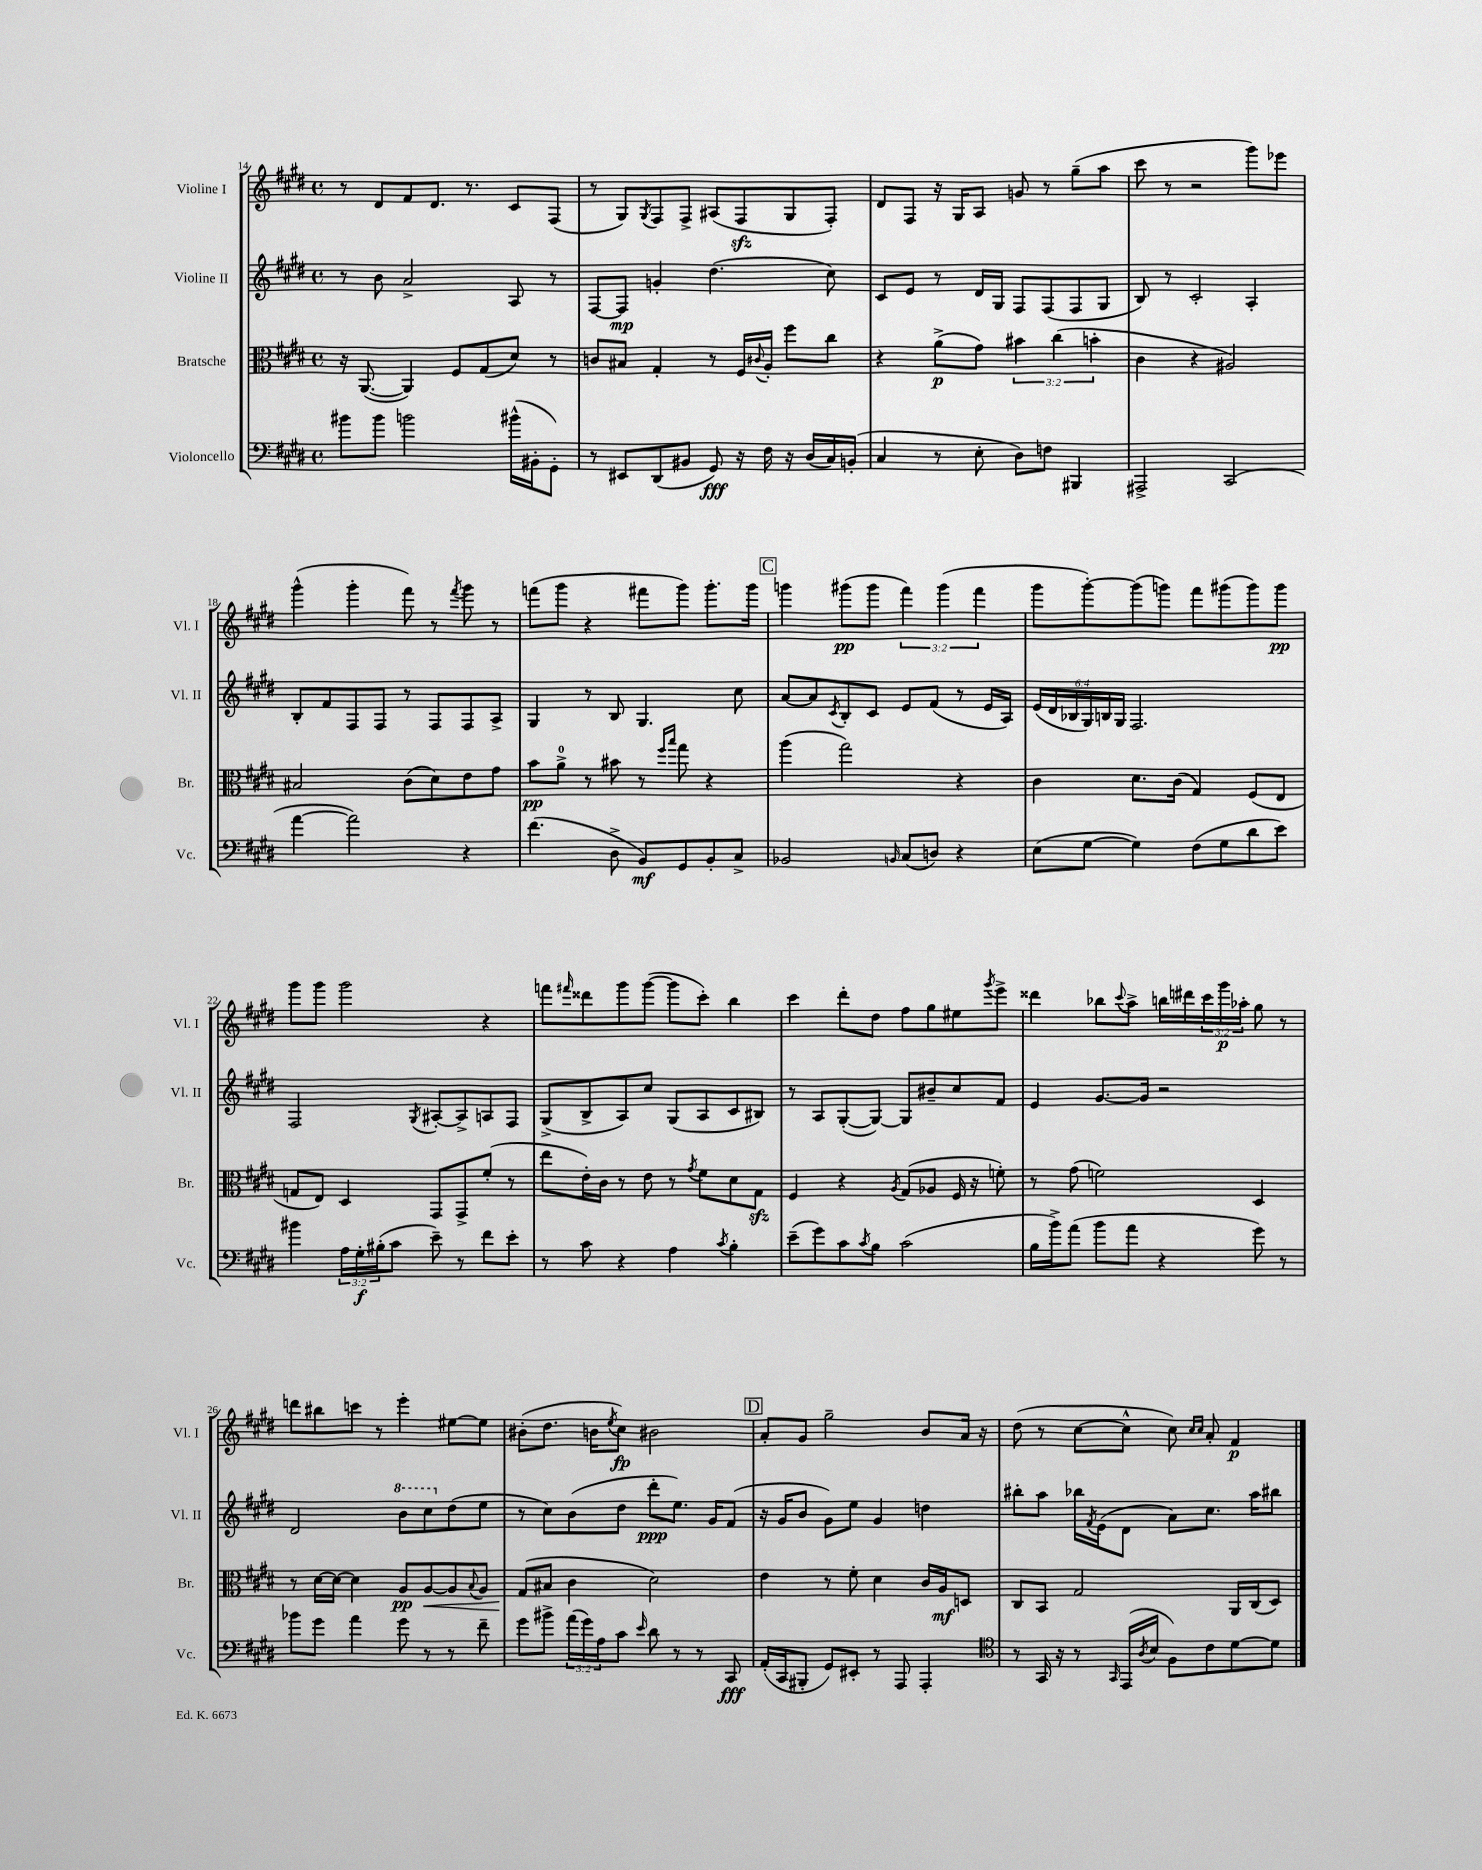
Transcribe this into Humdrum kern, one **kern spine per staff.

**kern	**kern	**kern	**kern
*staff4	*staff3	*staff2	*staff1
*clefF4	*clefC3	*clefG2	*clefG2
*k[f#c#g#d#]	*k[f#c#g#d#]	*k[f#c#g#d#]	*k[f#c#g#d#]
*M4/4	*M4/4	*M4/4	*M4/4
*met(c)	*met(c)	*met(c)	*met(c)
8b#	16r	8r	8r
.	([8.AA	.	.
8b#	.	8b	8d#
2b	4AA])	2a^	8f#
.	.	.	8.d#
.	8F#	.	.
.	.	.	8.r
.	(8G#	.	.
(16b#^^	8d#)	8A	8c#
16BB#'	.	.	.
8GG#')	8r	8r	(8F#
=	=	=	=
8r	8c	[8F#	8r
8EE#	8B#	8F#]	8G#)
.	.	.	8qG#
(8DD#	4G#'	4g'	8F#
8BB#	.	.	8F#^
8GG#)	8r	(4.dd#	(8A#
16r	16F#	.	8F#
.	8qqc#	.	.
16F#	16A'	.	.
16r	8ff#	.	8G#
(16D#	.	.	.
16C#)	8cc#	8cc#)	8F#')
(16BB'	.	.	.
=	=	=	=
4C#	4r	8c#	8d#
.	.	8e	8F#
8r	(8a^	8r	16r
.	.	.	16G#
8E'	8g#)	16d#	8A
.	.	16G#	.
8D#)	6b#	8F#	8g
8F	.	(8F#	8r
.	(6cc#	.	.
4BBB#	.	8F#	(8gg#~
.	6b'	.	.
.	.	8G#	8aa
=	=	=	=
2AAA#^	4c#	8B)	8ccc#
.	.	8r	8r
.	4r	2c#'	2r
(2CC#	2A#)	.	.
.	.	4A'	8ggg#)
.	.	.	8eee-
=	=	=	=
[4a	2B#	8B'	(4ggg#^^
.	.	8f#	.
2a])	.	8F#	4ggg#'
.	.	8F#	.
.	(8c#	8r	8fff#)
.	8d#)	8F#	8r
.	.	.	8qfff#
4r	8e	8F#	8ggg#
.	8g#	8A^	8r
=	=	=	=
(4.f#	8b	4G#	(8fff
.	8a^	.	8ggg#
.	8r	8r	4r
8D#^	8b#	8B	.
8BB)	8r	4.G#	8fff#
.	16qqff#	.	.
.	16qqbb	.	.
8GG#	8gg#	.	8ggg#)
8BB'	4r	.	8.ggg#'
8C#^	.	8cc#	.
.	.	.	16ggg#
=	=	=	=
2BB-	(4aa	[8a	4ggg
.	.	8a]	.
.	.	8qc#	.
.	2gg#)	8B'	(8ggg#
.	.	8c#	8ggg#
16qqBB	.	.	.
(8C#	.	8e	6fff#)
8D)	.	(8f#	.
.	.	.	(6ggg#
4r	4r	8r	.
.	.	.	6fff#
.	.	16e	.
.	.	16A)	.
=	=	=	=
(8E	4c#	(24e	8ggg#
.	.	24d#	.
.	.	24B-	.
[8G#	.	24G#)	[8ggg#')
.	.	24B	.
.	.	24G#	.
4G#])	8.d#	2.F#	(8ggg#]
.	.	.	8ggg)
.	(16c#	.	.
(8F#	4G#)	.	8fff#
8G#	.	.	(8ggg#
8d#	(8F#	.	8ggg#)
8e)	8E	.	8ggg#
=	=	=	=
4b#	8G	2F#	8ggg#
.	8E)	.	8ggg#
24A	4D#	.	2ggg#
24G#'	.	.	.
(24B#'	.	.	.
8c#	.	.	.
.	.	8qG#	.
8e~)	8GG#	[8A#'	.
8r	8GG#^	8A#^]	.
8f#	(8f#'	8A	4r
8e'	8r	8F#	.
=	=	=	=
8r	8ee	(8G#^	8fff
.	.	.	16qqfff#
8c#	16e')	8B^	8ddd##
.	16c#	.	.
4r	8r	8A)	8ggg#
.	8e	8cc#	([8ggg#
4A	8r	(8G#	8ggg#]
.	8qg#	.	.
.	8f#	8A	8ccc#')
8qc#	.	.	.
4B'	8d#	8c#	4bb
.	8G#	8B#)	.
=	=	=	=
(8e~	4F#	8r	4ccc#
8g#)	.	8A	.
8c#	4r	([8G#'	8ddd#'
8qc#	.	.	.
8B	.	8G#_)	8dd#
.	8qA	.	.
(2c#	(8G#	8G#]	8ff#
.	8A-	8b#~	8gg#
.	16F#	8cc#	8ee#
.	16r	.	.
.	.	.	8qggg#
.	8f')	8f#	8eee^
=	=	=	=
16B	8r	4e	4ddd##
16b^)	.	.	.
(8a	(8g#	.	.
8b	2f)	[8.g#	8bb-
.	.	.	8qqccc#
8a	.	.	8aa^
.	.	16g#]	.
4r	.	2r	16bb
.	.	.	16ddd#
.	.	.	24ccc#
.	.	.	24ggg#
.	.	.	24aa-'
8g#)	4D#	.	8gg#
8r	.	.	8r
=	=	=	=
8b-	8r	2d#	8ddd
8g#	[16d#	.	8bb#
.	16d#_	.	.
4a	4d#]	.	8ccc
.	.	.	8r
8g#	8A	8bb	4eee'
8r	[8A	8ccc#	.
8r	8A]	(8dd#	[8ee#
.	8qqB	.	.
8f#~	8A	8ee	8ee#]
=	=	=	=
8g#	(8G#	8r	(8b#'
8b#^	8B#	8cc#)	8.dd#
(24a	4c#	(8b	.
24g#)	.	.	.
.	.	.	16b
24A	.	.	.
.	.	.	8qee
8c#	.	8dd#	8cc#)
16qqe	.	.	.
8d#	2d#)	8ddd#'	2b#
8r	.	8.ee)	.
8r	.	.	.
.	.	16g#	.
8CC#	.	(8f#	.
=	=	=	=
(16AA'	4e	16r	8a'
16CC#	.	16g#	.
8BBB#'	.	8b	8g#
8GG#)	8r	8g#)	2gg#~
8EE#'	8f#'	8ee	.
8r	4d#	4g#	.
8AAA	.	.	.
4AAA'	16c#	4dd	8b
.	16A	.	.
.	8D	.	16a
.	.	.	16r
=	=	=	=
*clefC4	*	*	*
8r	8C#	8bb#'	(8dd#
16GG#	8BB	8aa	8r
16r	.	.	.
8r	2G#	16bb-	[8cc#
.	.	8qf#	.
.	.	(16e	.
16qqGG#	.	.	.
(16EE	.	8d#	8cc#^^]
8qA	.	.	.
16B	.	.	.
8F#)	.	8a)	8cc#)
.	.	.	16qqcc#
.	.	.	16qqcc#
8c#	.	8.cc#	8a'
[8d#	16AA	.	4f#
.	(16C#	16aa	.
8d#]	8D#)	8bb#	.
==	==	==	==
*-	*-	*-	*-
